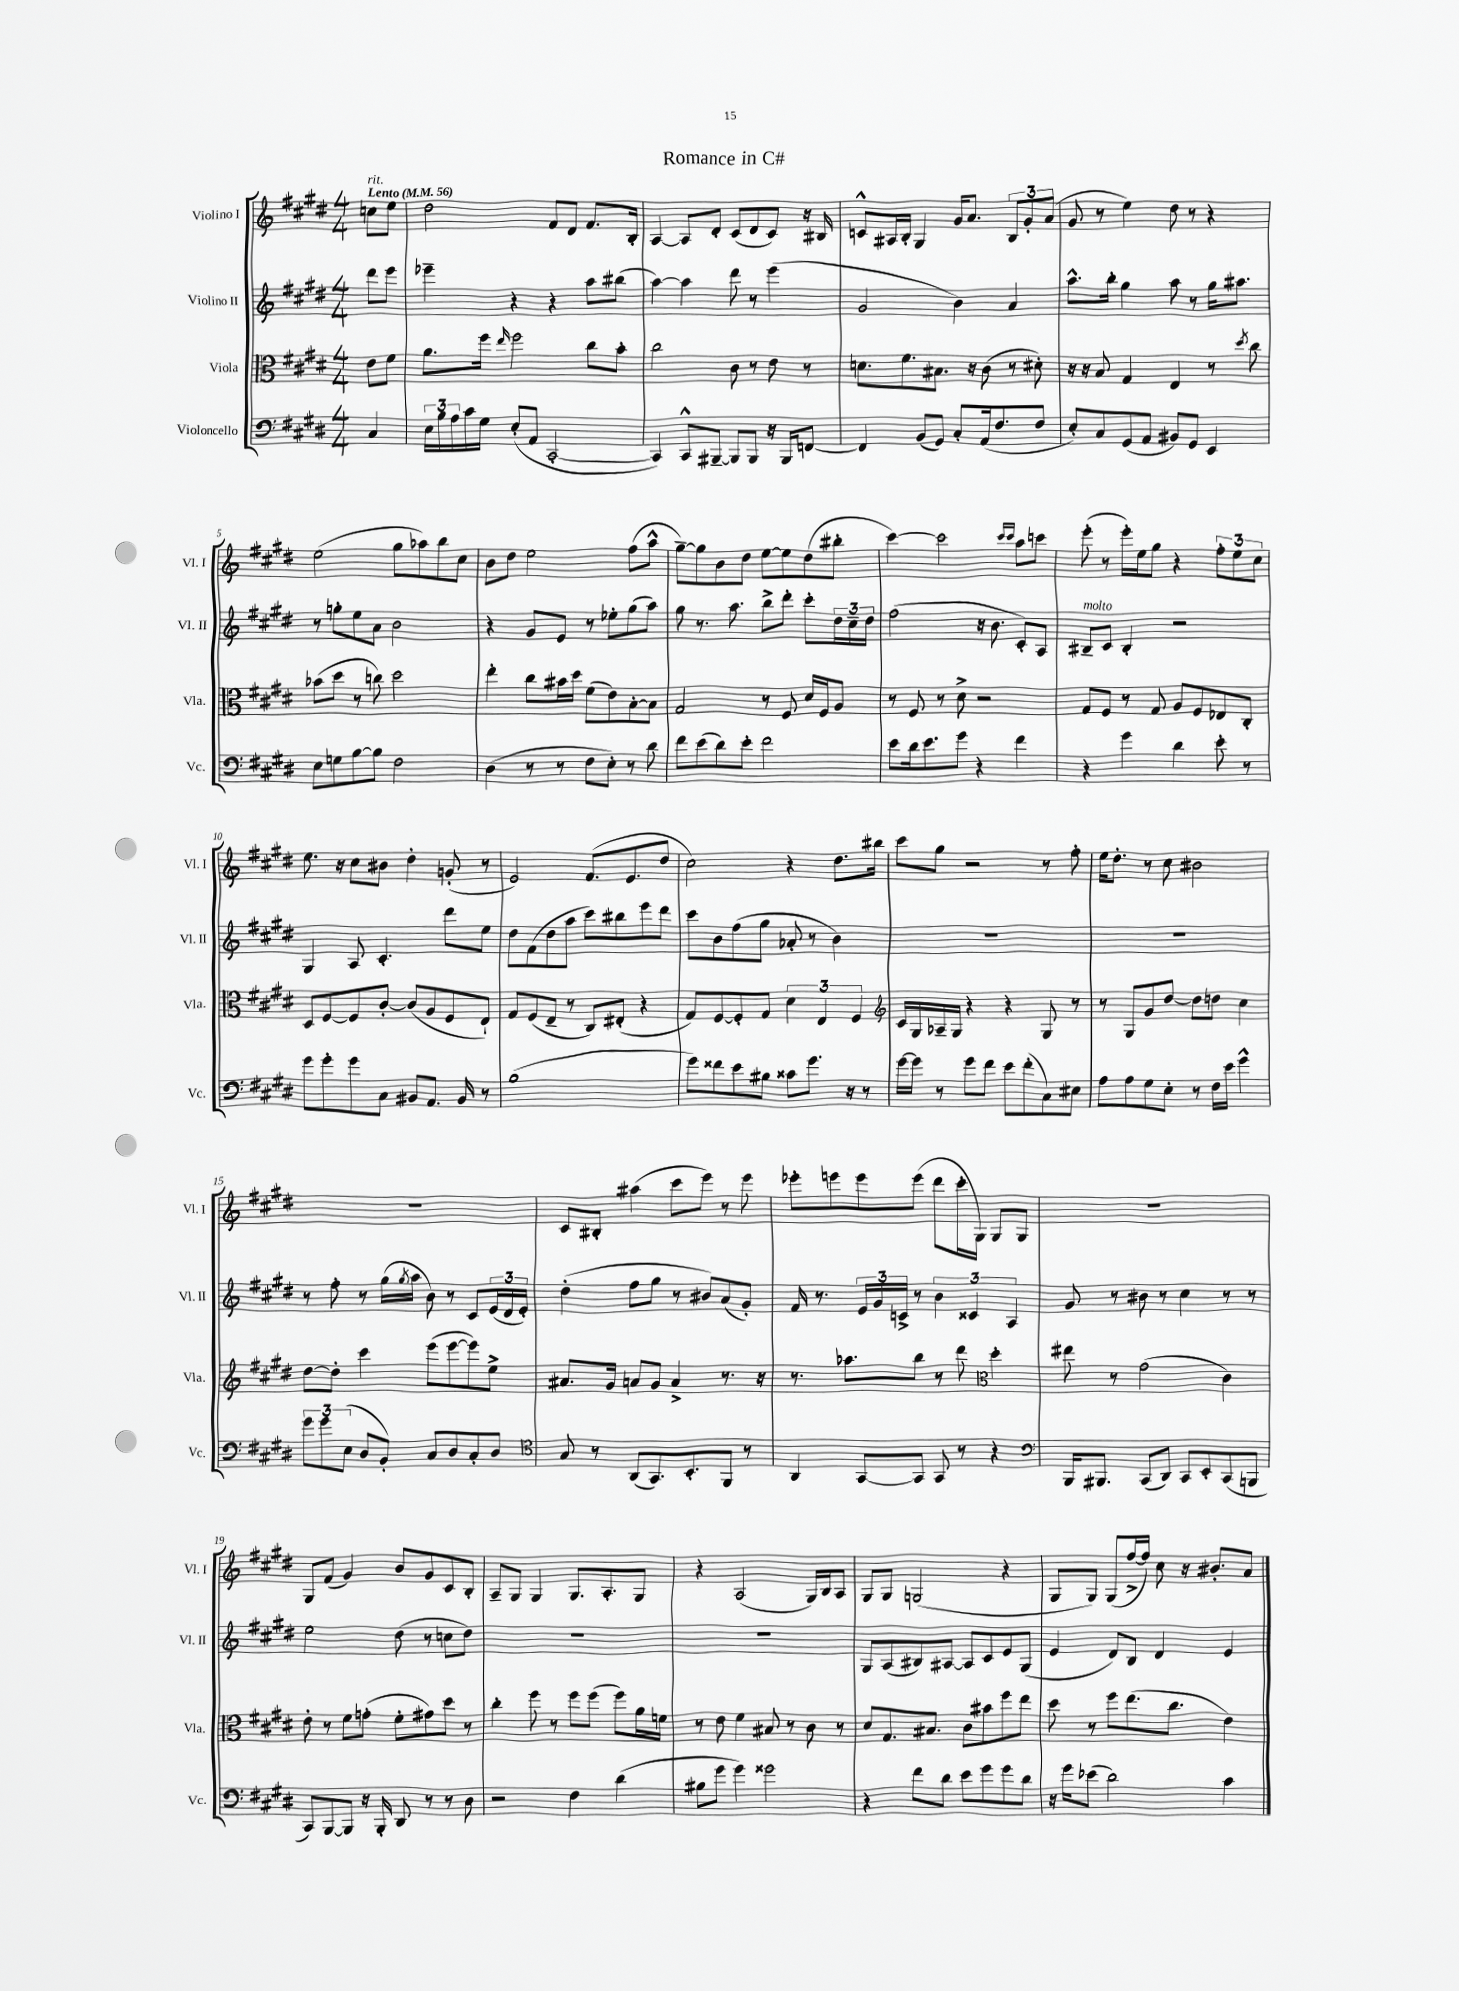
\header { title = "Romance in C#" }
<<
\new StaffGroup <<
\new Staff = "s0" \with { instrumentName = "Violino I" shortInstrumentName = "Vl. I" } {
    \clef treble \key e \major \numericTimeSignature \time 4/4 \partial 4 \tempo "Lento" 4 = 56
    c''8^\markup { \italic "rit." } e''8 |
    dis''2 fis'8 dis'8 fis'8. b16-. |
    a4~ a8 dis'8-. cis'8( dis'8 cis'8) r16 bis16 |
    c'8-^ ais16 b16-. gis4 gis'16 a'8. \tuplet 3/2 { b8 gis'8-. a'8( } |
    gis'8 r8 e''4) dis''8 r8 r4 |
    e''2( gis''8 aes''8) b''8 cis''8 |
    b'8 dis''8 e''2 fis''8( a''8-^ |
    gis''8~--) gis''8 b'8 dis''8 e''8~ e''8 dis''8( bis''8-. |
    cis'''4~) cis'''2 \grace { cis'''16 cis'''16 } a''8 c'''8 |
    e'''8-.( r8 e'''16-.) e''16 gis''8 r4 \tuplet 3/2 { fis''8-. e''8 cis''8 } |
    e''8. r16 cis''8 bis'8 dis''4-. g'8-.( r8 |
    e'2) fis'8.( e'8. dis''8 |
    cis''2) r4 dis''8. bis''16 |
    cis'''8 gis''8 r2 r8 fis''8-. |
    e''16 dis''8.-. r8 cis''8 bis'2 |
    R1 |
    cis'8 bis8-. ais''4( cis'''8 e'''8) r8 e'''8 |
    ees'''8-. e'''8 e'''8 e'''8( dis'''8 cis'''16-. gis16) gis8 gis8 |
    R1 |
    gis8 fis'8( gis'4) b'8 gis'8 cis'8 b8-. |
    a8-- gis8 gis4 gis8. a8.-. gis8 |
    r4 a2( gis16) b16 a8 |
    gis8 gis8 g2( r4 |
    gis8 gis8) gis8( fis''16~-> fis''16) cis''8 r16 bis'8.-. a'8 \bar "|." |
}
\new Staff = "s1" \with { instrumentName = "Violino II" shortInstrumentName = "Vl. II" } {
    \clef treble \key e \major \numericTimeSignature \time 4/4 \partial 4
    dis'''8 e'''8 |
    ees'''4-- r4 r4 a''8 bis''8( |
    a''4~) a''4 dis'''8 r8 e'''4( |
    gis'2 b'4) a'4 |
    a''8.-^ b''16-. gis''4 a''8 r8 gis''16 ais''8. |
    r8 g''8-. e''8 a'8 b'2 |
    r4 gis'8 e'8 r8 ees''8-. gis''8( a''8) |
    gis''8 r8. a''8. b''8-> dis'''8-. cis'''8-. \tuplet 3/2 { dis''16 cis''16-- dis''16 } |
    fis''2( r16 b'8. cis'8-.) a8 |
    bis8--^\markup { \italic "molto" } cis'8 bis4-. r2 |
    gis4 a8 cis'4.-. dis'''8 e''8 |
    dis''8 fis'8( dis''8 a''8 cis'''8) bis''8 e'''8 dis'''8 |
    cis'''8 b'8 fis''8( gis''8 aes'8-. r8 b'4) |
    R1 |
    R1 |
    r8 fis''8-. r8 gis''16( \acciaccatura { gis''8 } a''16 b'8) r8 cis'8 \tuplet 3/2 { e'16( dis'16 e'16-.) } |
    dis''4-.( fis''8 gis''8 r8 bis'8) a'8( gis'8-.) |
    fis'16 r8. \tuplet 3/2 { e'16 gis'16 c'16-> } r8 \tuplet 3/2 { b'4 cisis'4 a4 } |
    gis'8 r8 bis'8 r8 cis''4 r8 r8 |
    e''2 dis''8( r8 c''8 dis''8) |
    R1 |
    R1 |
    gis8 a8( bis8) ais8~ ais8 cis'8 e'8 gis8( |
    e'4 dis'8) b8 dis'4 e'4 \bar "|." |
}
\new Staff = "s2" \with { instrumentName = "Viola" shortInstrumentName = "Vla." } {
    \clef alto \key e \major \numericTimeSignature \time 4/4 \partial 4
    e'8 fis'8 |
    a'8. fis''16 \grace { e''16 } fis''2 cis''8 b'8-. |
    cis''2 cis'8 r8 e'8 r8 |
    d'8. fis'8. bis8. r16 cis'8( r8 dis'8-.) |
    r16 r16 b8 gis4 e4 r8 \acciaccatura { dis''8 } cis''8 |
    bes'8( dis''8 r8 c''8) dis''2 |
    e''4-. cis''8 bis'16 dis''16 fis'8( e'8) b8~-. b8 |
    gis2 r8 fis8 dis'16 fis16 a8 |
    r8 fis8 r8 dis'8-> r2 |
    gis8 fis8 r8 gis8 a8 fis8 ees8 cis8-. |
    dis8 fis8~ fis8 cis'8~-. cis'8( a8 fis8 e8-!) |
    gis8 fis8( e8-- r8 cis8) eis8-.( r4 |
    gis8) fis8~ fis8-. gis8 \tuplet 3/2 { dis'4 e4 fis4 } |
    \clef treble cis'16 gis16 aes16-- gis16 r4 r4 gis8 r8 |
    r8 gis8 gis'8 dis''8~ dis''8 d''8 cis''4 |
    dis''8~ dis''8-. cis'''4 e'''8( e'''8~ e'''8) e''8-> |
    ais'8. gis'16 a'8 gis'8 a'4-> r8. r16 |
    r8. aes''8. b''8 r8 dis'''8 \clef alto dis''4-. |
    eis''8 r8 gis'2( cis'4) |
    e'8-. r8 fis'8 g'8-.( fis'8-. gis'8) dis''8 r8 |
    cis''4-. fis''8 r8 fis''8 fis''8( fis''8) a'16 f'16 |
    r8 e'8 fis'4 bis8 r8 cis'8 r8 |
    dis'8 gis8. bis8. cis'8 bis'8 fis''8 e''8 |
    dis''8 r8 fis''8 e''8.( cis''8. e'4) \bar "|." |
}
\new Staff = "s3" \with { instrumentName = "Violoncello" shortInstrumentName = "Vc." } {
    \clef bass \key e \major \numericTimeSignature \time 4/4 \partial 4
    cis4 |
    \tuplet 3/2 { e16 b16 a16 } cis'16 gis16 e8-.( a,8 cis,2~-. |
    cis,4) cis,8-^ bis,,8~-- bis,,8 bis,,8 r16 bis,,16 f,8~ |
    f,4 b,8( gis,8) cis8-. a,16( fis8. fis8 |
    e8-.) cis8 gis,8( a,8 bis,8) gis,8 e,4 |
    e8 g8 b8~ b8 fis2 |
    dis4( r8 r8 fis8 e8-.) r8 dis'8 |
    fis'8 e'8( dis'8) e'8-. fis'2 |
    e'8 dis'16 e'8. gis'8 r4 fis'4 |
    r4 gis'4 dis'4 e'8-. r8 |
    gis'8 gis'8-. gis'8 cis8 bis,8 a,8. bis,16 r8 |
    b1( |
    gis'8) fisis'8 e'8 bis8 cisis'8 gis'8. r16 r8 |
    gis'16~ gis'16 r8 gis'8 fis'8 e'8 fis'8-.( cis8) eis8 |
    a8 a8 gis8 e8-. r8 fis16 e'16 gis'4-^ |
    \tuplet 3/2 { gis'8 gis'8 e8( } dis8 b,8-.) cis8 dis8 cis8-. dis8 |
    \clef tenor gis8 r8 a,8( gis,8.) b,8.-. fis,8 r8 |
    a,4 gis,8~ gis,8 gis,8 r8 r4 |
    \clef bass b,,16 bis,,8. cis,8( dis,8) cis,8 e,8-. cis,8( b,,8 |
    cis,8) b,,8~ b,,8 r16 b,,16-. dis,8 r8 r8 dis8 |
    r2 fis4 dis'4( |
    bis8 gis'8 gis'4) gisis'2 |
    r4 fis'8 dis'8 e'8 gis'8 gis'8 dis'8 |
    r16 gis'16 ees'8( dis'2) cis'4 \bar "|." |
}
>>
>>
